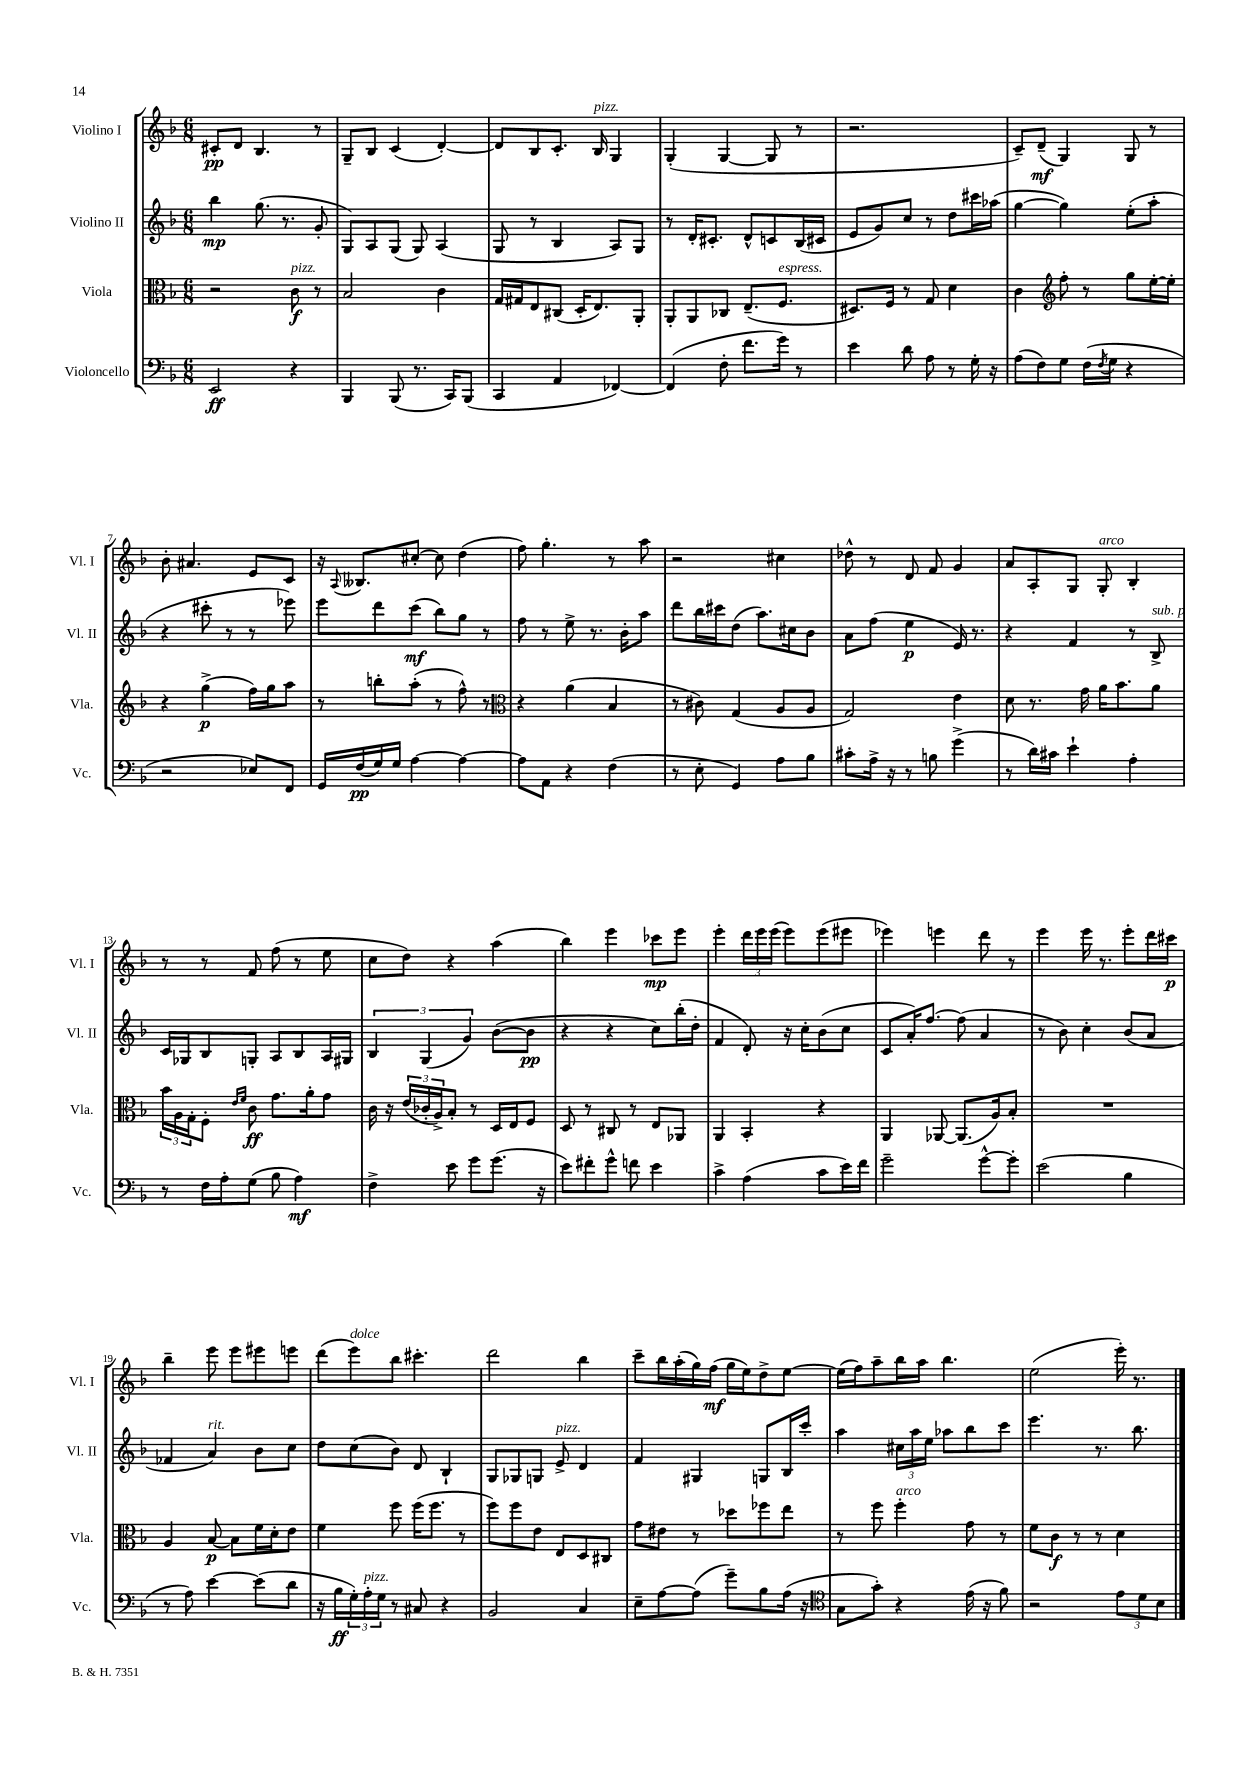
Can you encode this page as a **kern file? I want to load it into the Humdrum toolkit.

**kern	**dynam	**kern	**dynam	**kern	**dynam	**kern	**dynam
*part4	*part4	*part3	*part3	*part2	*part2	*part1	*part1
*staff4	*staff4	*staff3	*staff3	*staff2	*staff2	*staff1	*staff1
*I"Violoncello	*	*I"Viola	*	*I"Violino II	*	*I"Violino I	*
*I'Vc.	*	*I'Vla.	*	*I'Vl. II	*	*I'Vl. I	*
*clefF4	*	*clefC3	*	*clefG2	*	*clefG2	*
*k[b-]	*	*k[b-]	*	*k[b-]	*	*k[b-]	*
*M6/8	*	*M6/8	*	*M6/8	*	*M6/8	*
=1	=1	=1	=1	=1	=1	=1	=1
2EE/	ff	2r	.	4bb-\	mp	8c#X'/L	pp
.	.	.	.	.	.	8d/J	.
.	.	.	.	(8.gg\	.	4.B-/	.
.	.	.	.	8.r	.	.	.
!	!	!LO:TX:a:i:t=pizz.	!	!	!	!	!
4r	.	8c\	f	.	.	.	.
.	.	8r	.	8g'/	.	8r	.
=2	=2	=2	=2	=2	=2	=2	=2
4BBB-/	.	2B-/	.	8G/L)	.	8G~/L	.
.	.	.	.	8A/	.	8B-/J	.
(8BBB-/	.	.	.	(8G/J	.	(4c/	.
8.r	.	.	.	8G/)	.	.	.
.	.	4c\	.	(4A/	.	[4d'/)	.
16CC/KL)	.	.	.	.	.	.	.
(8BBB-/J	.	.	.	.	.	.	.
=3	=3	=3	=3	=3	=3	=3	=3
4CC/	.	16G/LL	.	8G/	.	8d/L]	.
.	.	16G#X/J	.	.	.	.	.
.	.	8E/	.	8r	.	8B-/	.
4AA/	.	(8C#X/J	.	4B-/	.	8.c'/J	.
.	.	16D'/KL	.	.	.	.	.
!	!	!	!	!	!	!LO:TX:a:i:t=pizz.	!
.	.	8.E/)	.	.	.	16B-/	.
[4FF-X/)	.	.	.	8A/L)	.	4G/	.
.	.	8AA'/J	.	8G/J	.	.	.
=4	=4	=4	=4	=4	=4	=4	=4
(4FF-/]	.	8AA'/L	.	8r	.	(4G'/	.
.	.	8AA/	.	16d'/KL	.	.	.
.	.	.	.	8.c#X'/J	.	.	.
8F'\	.	8C-X/J	.	.	.	[4G/	.
8.f\L	.	(8.E~/L	.	8d^^/L	.	.	.
.	.	.	.	8cn/	.	8G/]	.
!	!	!LO:TX:a:i:t=espress.	!	!	!	!	!
16g\Jk)	.	8.F/J	.	.	.	.	.
8r	.	.	.	(16B-/L	.	8r	.
.	.	.	.	16c#X/JJ	.	.	.
=5	=5	=5	=5	=5	=5	=5	=5
4e\	.	8.D#X/L)	.	8e/L	.	2.r	.
.	.	.	.	8g/)	.	.	.
.	.	16F/Jk	.	.	.	.	.
8d\	.	8r	.	8cc/J	.	.	.
8A\	.	8G/	.	8r	.	.	.
8r	.	4d\	.	8dd\L	.	.	.
16G'\	.	.	.	16ccc#X\L	.	.	.
16r	.	.	.	(16aa-X\JJ	.	.	.
=6	=6	=6	=6	=6	=6	=6	=6
(8A\L	.	4c\	.	[4gg\	.	8c~/L)	.
8F\)	.	.	.	.	.	(8d~/J	mf
*	*	*clefG2	*	*	*	*	*
8G\J	.	8ff'\	.	4gg\])	.	4G/)	.
(16F\LL	.	8r	.	.	.	.	.
8qF/	.	.	.	.	.	.	.
16G\JJ	.	.	.	.	.	.	.
4r	.	8gg\L	.	(8ee'\L	.	8G/	.
.	.	[16ee'\L	.	8aa'\J	.	8r	.
.	.	16ee'\JJ]	.	.	.	.	.
!!LO:LB:g=z
=7	=7	=7	=7	=7	=7	=7	=7
2r	.	4r	.	4r	.	8b-'\	.
.	.	.	.	.	.	4.a#X/	.
.	.	(4gg^\	p	8ccc#X'\	.	.	.
.	.	.	.	8r	.	.	.
8E-X/L)	.	16ff\LL)	.	8r	.	8e/L	.
.	.	16gg\J	.	.	.	.	.
8FF/J	.	8aa\J	.	8eee-X\)	.	8c/J	.
=8	=8	=8	=8	=8	=8	=8	=8
16GG/LL	.	8r	.	8eee\L	.	16r	.
.	.	.	.	.	.	8qqA/	.
(16F/	pp	.	.	.	.	8.B--X/L	.
16G/)	.	8bbn'\L	.	8ddd\	.	.	.
16G/JJ	.	.	.	.	.	.	.
[4A\	.	(8aa'\J	.	(8ccc\J	mf	[8cc#X'/J	.
.	.	8r	.	8bb-\L)	.	8cc#\]	.
4A\_	.	8ff^^\)	.	8gg\J	.	(4dd\	.
.	.	8r	.	8r	.	.	.
=9	=9	=9	=9	=9	=9	=9	=9
*	*	*clefC3	*	*	*	*	*
8A\L]	.	4r	.	8ff\	.	8ff\)	.
8AA\J	.	.	.	8r	.	4.gg'\	.
4r	.	(4a\	.	8ee^\	.	.	.
.	.	.	.	8.r	.	.	.
(4F\	.	4B-/	.	.	.	8r	.
.	.	.	.	16b-'\KL	.	.	.
.	.	.	.	8aa\J	.	8aa\	.
=10	=10	=10	=10	=10	=10	=10	=10
8r	.	8r	.	8ddd\L	.	2r	.
8E'\	.	8c#X\)	.	16bb-\L	.	.	.
.	.	.	.	16ccc#X\J	.	.	.
4GG/)	.	(4G/	.	(8dd\J	.	.	.
.	.	.	.	8.aa\L)	.	.	.
8A\L	.	8A/L	.	.	.	4cc#X\	.
.	.	.	.	16cc#X\k	.	.	.
8B-\J	.	8A/J	.	8b-\J	.	.	.
=11	=11	=11	=11	=11	=11	=11	=11
8c#X'\L	.	2G/)	.	8a\L	.	8dd-X^^\	.
16A^\Jk	.	.	.	(8ff\J	.	8r	.
16r	.	.	.	.	.	.	.
8r	.	.	.	4ee\	p	8d/	.
8Bn\	.	.	.	.	.	8f/	.
(4g^\	.	4e\	.	16e/)	.	4g/	.
.	.	.	.	8.r	.	.	.
=12	=12	=12	=12	=12	=12	=12	=12
8r	.	8d\	.	4r	.	8a/L	.
16d\LL)	.	8.r	.	.	.	8A'/	.
16c#X\JJ	.	.	.	.	.	.	.
4e`\	.	.	.	4f/	.	8G/J	.
.	.	16g\	.	.	.	.	.
!	!	!	!	!	!	!LO:TX:a:i:t=arco	!
.	.	16a\KL	.	.	.	8G'/	.
.	.	8.b-\	.	.	.	.	.
4A'\	.	.	.	8r	.	4B-'/	.
!	!	!	!	!LO:TX:a:i:t=sub. p	!	!	!
.	.	8a\J	.	8B-^/	.	.	.
!!LO:LB:g=z
=13	=13	=13	=13	=13	=13	=13	=13
8r	.	24b-\LL	.	16c/LL	.	8r	.
.	.	24A\	.	.	.	.	.
.	.	.	.	16G-X/J	.	.	.
.	.	24G'\J	.	.	.	.	.
16F\LL	.	8F'\J	.	8B-/	.	8r	.
16A'\J	.	.	.	.	.	.	.
.	.	16qqe/LL	.	.	.	.	.
.	.	16qqf/JJ	.	.	.	.	.
(8G\J	.	8c\	ff	8Gn'/J	.	8f/	.
8B-\	.	8.g\L	.	8A/L	.	(8ff\	.
4A\)	mf	.	.	8B-/	.	8r	.
.	.	16a'\k	.	.	.	.	.
.	.	8g\J	.	16A/L	.	8ee\	.
.	.	.	.	16G#X/JJ	.	.	.
=14	=14	=14	=14	=14	=14	=14	=14
4F^\	.	16c\	.	6B-/	.	8cc\L	.
.	.	16r	.	.	.	.	.
.	.	(24e/LL	.	.	.	8dd\J)	.
.	.	24c-X'/	.	(6G/	.	.	.
.	.	24A^/J)	.	.	.	.	.
8e\	.	8B-'/J	.	.	.	4r	.
.	.	.	.	6g/)	.	.	.
8g\L	.	8r	.	.	.	.	.
(8.g\J	.	16D/LL	.	([8b-\L	.	(4aa\	.
.	.	16E/J	.	.	.	.	.
.	.	8F/J	.	8b-\J]	pp	.	.
16r	.	.	.	.	.	.	.
=15	=15	=15	=15	=15	=15	=15	=15
8e\L)	.	8D/	.	4r	.	4bb-\)	.
8f#X'\	.	8r	.	.	.	.	.
8g^^\J	.	8C#X/	.	4r	.	4eee\	.
8fn\	.	8r	.	.	.	.	.
4e\	.	8E/L	.	8cc\L)	.	8ccc-X\L	mp
.	.	8AA-X/J	.	(16bb-'\L	.	8eee\J	.
.	.	.	.	16dd'\JJ	.	.	.
=16	=16	=16	=16	=16	=16	=16	=16
4c^\	.	4AA/	.	4f/	.	4eee'\	.
(4A\	.	4BB-'/	.	8d'/)	.	24ddd\LL	.
.	.	.	.	.	.	24eee\	.
.	.	.	.	.	.	(24eee\JJ	.
.	.	.	.	16r	.	8eee\L)	.
.	.	.	.	16cc'\KL	.	.	.
8c\L	.	4r	.	(8b-\	.	(8eee\	.
16e\L)	.	.	.	8cc\J	.	8eee#X\J	.
16f\JJ	.	.	.	.	.	.	.
=17	=17	=17	=17	=17	=17	=17	=17
2g~\	.	4AA/	.	8c/L	.	4eee-X\)	.
.	.	.	.	16a'/K)	.	.	.
.	.	.	.	[8.ff/J	.	.	.
.	.	[8AA-X/	.	.	.	4eeen\	.
.	.	(8.AA-/L]	.	(8ff\]	.	.	.
[8g^^\L	.	.	.	4a/	.	8ddd\	.
.	.	16A/k)	.	.	.	.	.
8g'\J]	.	8B-'/J	.	.	.	8r	.
=18	=18	=18	=18	=18	=18	=18	=18
(2e\	.	2.r	.	8r	.	4eee\	.
.	.	.	.	8b-\)	.	.	.
.	.	.	.	4cc'\	.	16eee\	.
.	.	.	.	.	.	8.r	.
4B-\	.	.	.	(8b-/L	.	8eee'\L	.
.	.	.	.	8a/J	.	16ddd\L	.
.	.	.	.	.	.	16ccc#X\JJ	p
!!LO:LB:g=z
=19	=19	=19	=19	=19	=19	=19	=19
8r	.	4A/	.	4f-X/	.	4bb-~\	.
8A\)	.	.	.	.	.	.	.
!	!	!	!	!LO:TX:a:i:t=rit.	!	!	!
[4e\	.	[8B-/	p	4a/)	.	8eee\	.
.	.	8B-\L]	.	.	.	8eee\L	.
(8e\L]	.	16f\L	.	8b-\L	.	8eee#X\	.
.	.	16d'\J	.	.	.	.	.
8d\J	.	8e\J	.	8cc\J	.	8eeen\J	.
=20	=20	=20	=20	=20	=20	=20	=20
16r	.	4f\	.	8dd\L	.	(8ddd\L	.
16B-\LL	ff	.	.	.	.	.	.
!	!	!	!	!	!	!LO:TX:a:i:t=dolce	!
24G'\)	.	.	.	(8cc\	.	8eee\)	.
!LO:TX:a:i:t=pizz.	!	!	!	!	!	!	!
24A'\	.	.	.	.	.	.	.
24G\JJ	.	.	.	.	.	.	.
8r	.	8ff\	.	8b-\J)	.	8bb-\J	.
8C#X/	.	(16ff\KL	.	8d/	.	4.ccc#X'\	.
.	.	8.ff\J	.	.	.	.	.
4r	.	.	.	4B-`/	.	.	.
.	.	8r	.	.	.	.	.
=21	=21	=21	=21	=21	=21	=21	=21
2BB-/	.	8ff\L)	.	8G/L	.	2ddd\	.
.	.	8ff\	.	8G-X/	.	.	.
.	.	8e\J	.	8Gn/J	.	.	.
!	!	!	!	!LO:TX:a:i:t=pizz.	!	!	!
.	.	8E/L	.	8e^/	.	.	.
4C/	.	8D/	.	4d/	.	4bb-\	.
.	.	8C#X/J	.	.	.	.	.
=22	=22	=22	=22	=22	=22	=22	=22
8E~\L	.	8g\L	.	4f/	.	8ccc~\L	.
[8A\	.	8e#X\J	.	.	.	16bb-\L	.
.	.	.	.	.	.	(16aa'\	.
(8A\J]	.	8r	.	4G#X/	.	16gg\)	.
.	.	.	.	.	.	(16ff\JJ	mf
8g~\L)	.	8dd-X\L	.	.	.	16gg\LL	.
.	.	.	.	.	.	16ee\J)	.
8B-\	.	8ff-X\	.	8Gn/L	.	8dd^\	.
(16A\Jk	.	8ee\J	.	16B-/L	.	[8ee\J	.
16r	.	.	.	16ccc'/JJ	.	.	.
=23	=23	=23	=23	=23	=23	=23	=23
*clefC4	*	*	*	*	*	*	*
8G\L	.	8r	.	4aa\	.	(16ee\LL]	.
.	.	.	.	.	.	16ff\J)	.
8g'\J)	.	8ff\	.	.	.	8aa~\	.
!	!	!LO:TX:a:i:t=arco	!	!	!	!	!
4r	.	4ff'\	.	24cc#X\LL	.	16bb-\L	.
.	.	.	.	24aa\	.	.	.
.	.	.	.	.	.	16aa\JJ	.
.	.	.	.	24ee\JJ	.	.	.
.	.	.	.	8aa-X\L	.	4.bb-\	.
(16e\	.	8g\	.	8bb-\	.	.	.
16r	.	.	.	.	.	.	.
8f\)	.	8r	.	8ccc\J	.	.	.
=24	=24	=24	=24	=24	=24	=24	=24
2r	.	8f\L	.	4.eee\	.	(2ee\	.
.	.	8c\J	f	.	.	.	.
.	.	8r	.	.	.	.	.
.	.	8r	.	8.r	.	.	.
12e\L	.	4d\	.	.	.	16eee'\)	.
.	.	.	.	8.bb-\	.	8.r	.
12d\	.	.	.	.	.	.	.
12B-\J	.	.	.	.	.	.	.
==	==	==	==	==	==	==	==
*-	*-	*-	*-	*-	*-	*-	*-
